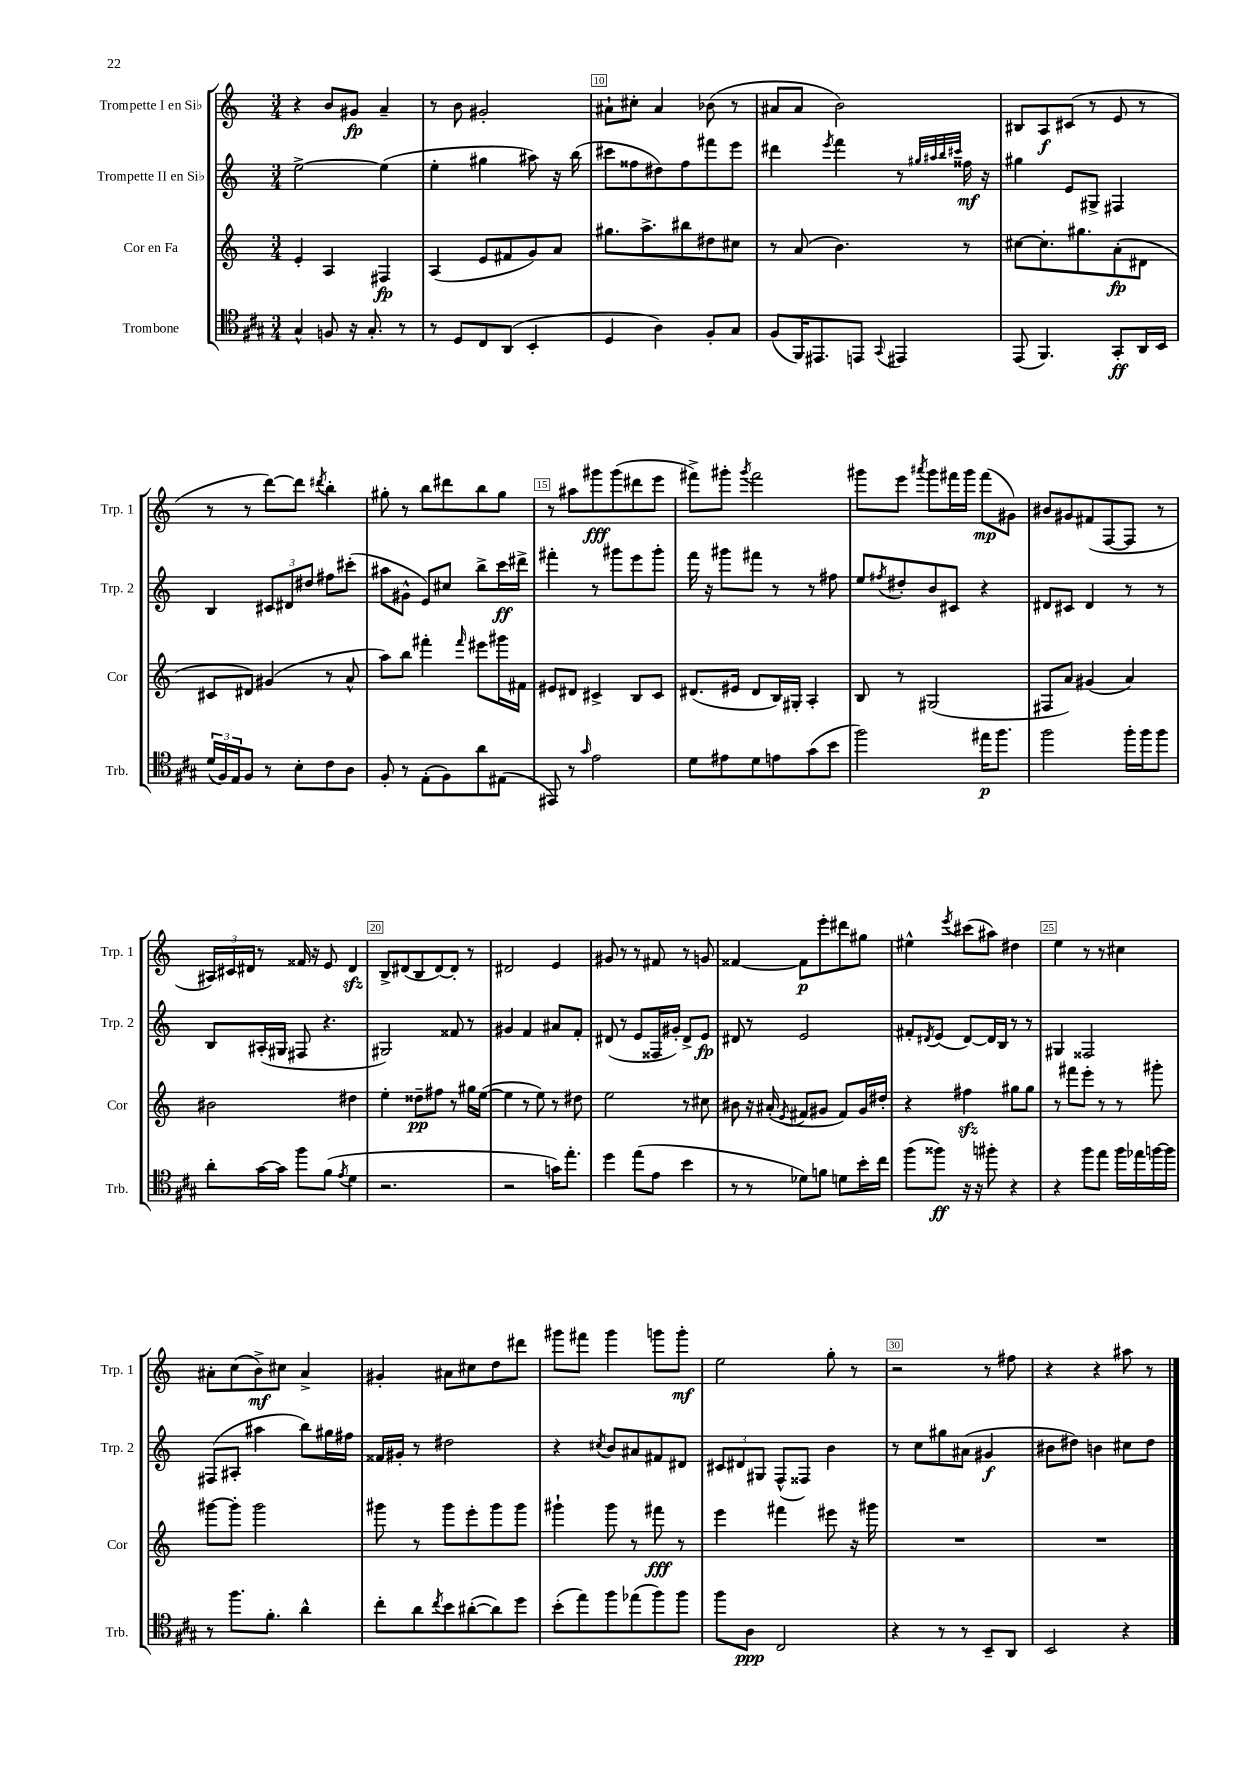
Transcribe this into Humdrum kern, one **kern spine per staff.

**kern	**kern	**kern	**kern
*staff4	*staff3	*staff2	*staff1
*clefC4	*clefG2	*clefG2	*clefG2
*k[f#c#g#]	*k[]	*k[]	*k[]
*M3/4	*M3/4	*M3/4	*M3/4
4G#^^	4e'	[2ee^	4r
8F	4A	.	8b
16r	.	.	8g#
8.G#'	.	.	.
.	4F#	(4ee]	4a~
8r	.	.	.
=	=	=	=
8r	(4A	4ee'	8r
8D	.	.	8b
8C#	8e	4gg#	2g#'
(8AA	8f#	.	.
4BB'	8g)	8aa#)	.
.	8a	16r	.
.	.	(16bb	.
=	=	=	=
4D	8.gg#	8ccc#	8a#`
.	.	8ff##	8cc#'
.	8.aa^	.	.
4A)	.	8dd#)	4a#
.	8bb#	8ff##	.
8F#'	8dd#	8fff#	(8b-
8G#	8cc#	8eee	8r
=	=	=	=
(8F#	8r	4ddd#	8a#
16FF#)	(8a	.	8a#
8.EE#	.	.	.
.	.	8qeee	.
.	4.b)	4fff	2b)
8EE	.	.	.
8qqGG#	.	.	.
4EE#	.	8r	.
.	.	32qqgg#	.
.	.	32qqaa#	.
.	.	32qqbb	.
.	.	32qqccc#	.
.	8r	16ff##	.
.	.	16r	.
=	=	=	=
(8EE	[8cc#	4gg#	8B#
4.FF#)	8.cc#']	.	8A
.	.	8e	(8c#
.	8.gg#	.	.
.	.	8G#^	8r
8GG#'	(8a'	4F#	8e
16AA	8d#	.	8r
16BB	.	.	.
=	=	=	=
(24d	8c#	4B	8r
24F#)	.	.	.
24E	.	.	.
8F#	8d#)	.	8r
8r	(4g#	12c#	[8ddd)
.	.	12d#	.
8B'	.	.	8ddd]
.	.	12dd#	.
.	.	.	8qddd#
8c#	8r	8ff#	4bb'
8A	8a^^	(8ccc#'	.
=	=	=	=
8F#'	8aa)	8aa#	8gg#'
8r	8bb	8g#^^	8r
(8E'	4fff#'	8e)	8bb
8F#)	.	8cc#	8ddd#
.	16qqfff#	.	.
8a	8eee#	8bb^	8bb
(8E#	16ggg#	16ccc	8gg#
.	16f#	16ddd#^	.
=	=	=	=
8EE#)	8e#	4fff#'	8r
8r	8d#	.	8aa#
16qqg#	.	.	.
2e	4c#^	8r	8ggg#
.	.	8ggg#	(8ggg#
.	8B	8eee	8ddd#
.	8c#	8ggg#'	8eee
=	=	=	=
8d	(8.d#	16fff	8fff#^)
.	.	16r	.
8e#	.	8ggg#	8ggg#'
.	16e#	.	.
.	.	.	8qggg#
8d	8d#	8fff#	2fff#
8e	16B)	8r	.
.	16G#'	.	.
(8g#	4A'	8r	.
8b	.	8ff#	.
=	=	=	=
2ff#)	8B	8ee	8ggg#
.	.	8qff#	.
.	8r	8dd#'	8eee
.	.	.	8qaaa#
.	(2G#	8b	8ggg#
.	.	8c#	16fff#
.	.	.	16ggg#
16ee#	.	4r	(8fff#
8.ff#	.	.	.
.	.	.	8g#)
=	=	=	=
2ff#	8F#	8d#	8b#
.	8a)	8c#	8g#
.	(4g#	4d#	(8f#
.	.	.	[8F
16ff#'	4a)	8r	8F]
16ff#	.	.	.
8ff#	.	8r	8r
=	=	=	=
8a'	2b#	8B	24A#)
.	.	.	24c#
.	.	.	24d#
[16g#	.	(16A#'	8r
16g#]	.	16G#	.
8ff#	.	8F#	16f##
.	.	.	16r
(8f#	.	4.r	8e
8qe	.	.	.
4d	4dd#	.	4d#
=	=	=	=
2.r	4ee'	2G#)	8B^
.	.	.	(8d#
.	8dd##~	.	8B
.	8ff#	.	[8d#)
.	8r	8f##	8d#']
.	16gg#	8r	8r
.	([16ee	.	.
=	=	=	=
2r	4ee]	4g#	2d#
.	8r	4f	.
.	8ee)	.	.
16g)	8r	8a#	4e
8.ee'	.	.	.
.	8dd#	8f'	.
=	=	=	=
4dd	2ee	(8d#	8g#
.	.	8r	8r
(8ee	.	8e	8r
8e	.	16F##	8f#
.	.	16g#')	.
4b	8r	8d#^	8r
.	8cc#	8e	8g
=	=	=	=
8r	8b#	8d#	[4f##
8r	16r	8r	.
.	(16a#'	.	.
.	8qe	.	.
8d-)	8f#	2e	8f##]
8f	8g#	.	8eee'
8d	8f#)	.	8ddd#
16b'	16g#	.	8gg#
16cc#	16dd#'	.	.
=	=	=	=
(8ff#	4r	8f#'	4ee#^^
.	.	8qd#	.
8ff##)	.	(8e	.
.	.	.	8qeee
16r	4ff#	[8d#)	(8ccc#
16r	.	.	.
8ff#'	.	16d#]	8aa#)
.	.	16B	.
4r	8gg#	8r	4dd#
.	8gg#	8r	.
=	=	=	=
4r	8r	4G#	4ee
.	8fff#	.	.
8ff#	8eee'	2F##	8r
8ee	8r	.	8r
16ff#	8r	.	4cc#
16ee-	.	.	.
[16ff	8ggg#'	.	.
16ff]	.	.	.
=	=	=	=
8r	[8ggg#	(8F#	8a#'
8.ff#	8ggg#']	8A#'	(8cc
.	2ggg#	4aa#	8b^)
8.f#'	.	.	.
.	.	.	8cc#
4a^^	.	8bb)	4a#^
.	.	16gg#	.
.	.	16ff#	.
=	=	=	=
8cc#'	8ggg#	16f##	4g#'
.	.	16g#'	.
8a	8r	8r	.
8qcc#	.	.	.
8b	8ggg#	2dd#	8a#
([8a#'	8eee'	.	8cc#
8a#])	8ggg#	.	8dd
8dd	8ggg#	.	8ddd#
=	=	=	=
(8b'	4ggg#`	4r	8ggg#
8ee)	.	.	8fff#
.	.	8qcc#	.
8ff#	8ggg#	8b	4ggg#
(8ee-	8r	8a#	.
8ff#)	8fff#	8f#	8ggg
8ff#	8r	8d#	8ggg'
=	=	=	=
8ff#	4eee	12c#	2ee
.	.	12d#	.
8A	.	.	.
.	.	12G#	.
2C#	4fff#	(8F^^	.
.	.	8F##)	.
.	8eee#	4b	8gg'
.	16r	.	8r
.	16ggg#	.	.
=	=	=	=
4r	2.r	8r	2r
.	.	8cc	.
8r	.	8gg#	.
8r	.	(8a#	.
8BB~	.	4g#	8r
8AA	.	.	8ff#
=	=	=	=
2BB	2.r	8b#	4r
.	.	8dd#)	.
.	.	4b	4r
4r	.	8cc#	8aa#
.	.	8dd#	8r
==	==	==	==
*-	*-	*-	*-
